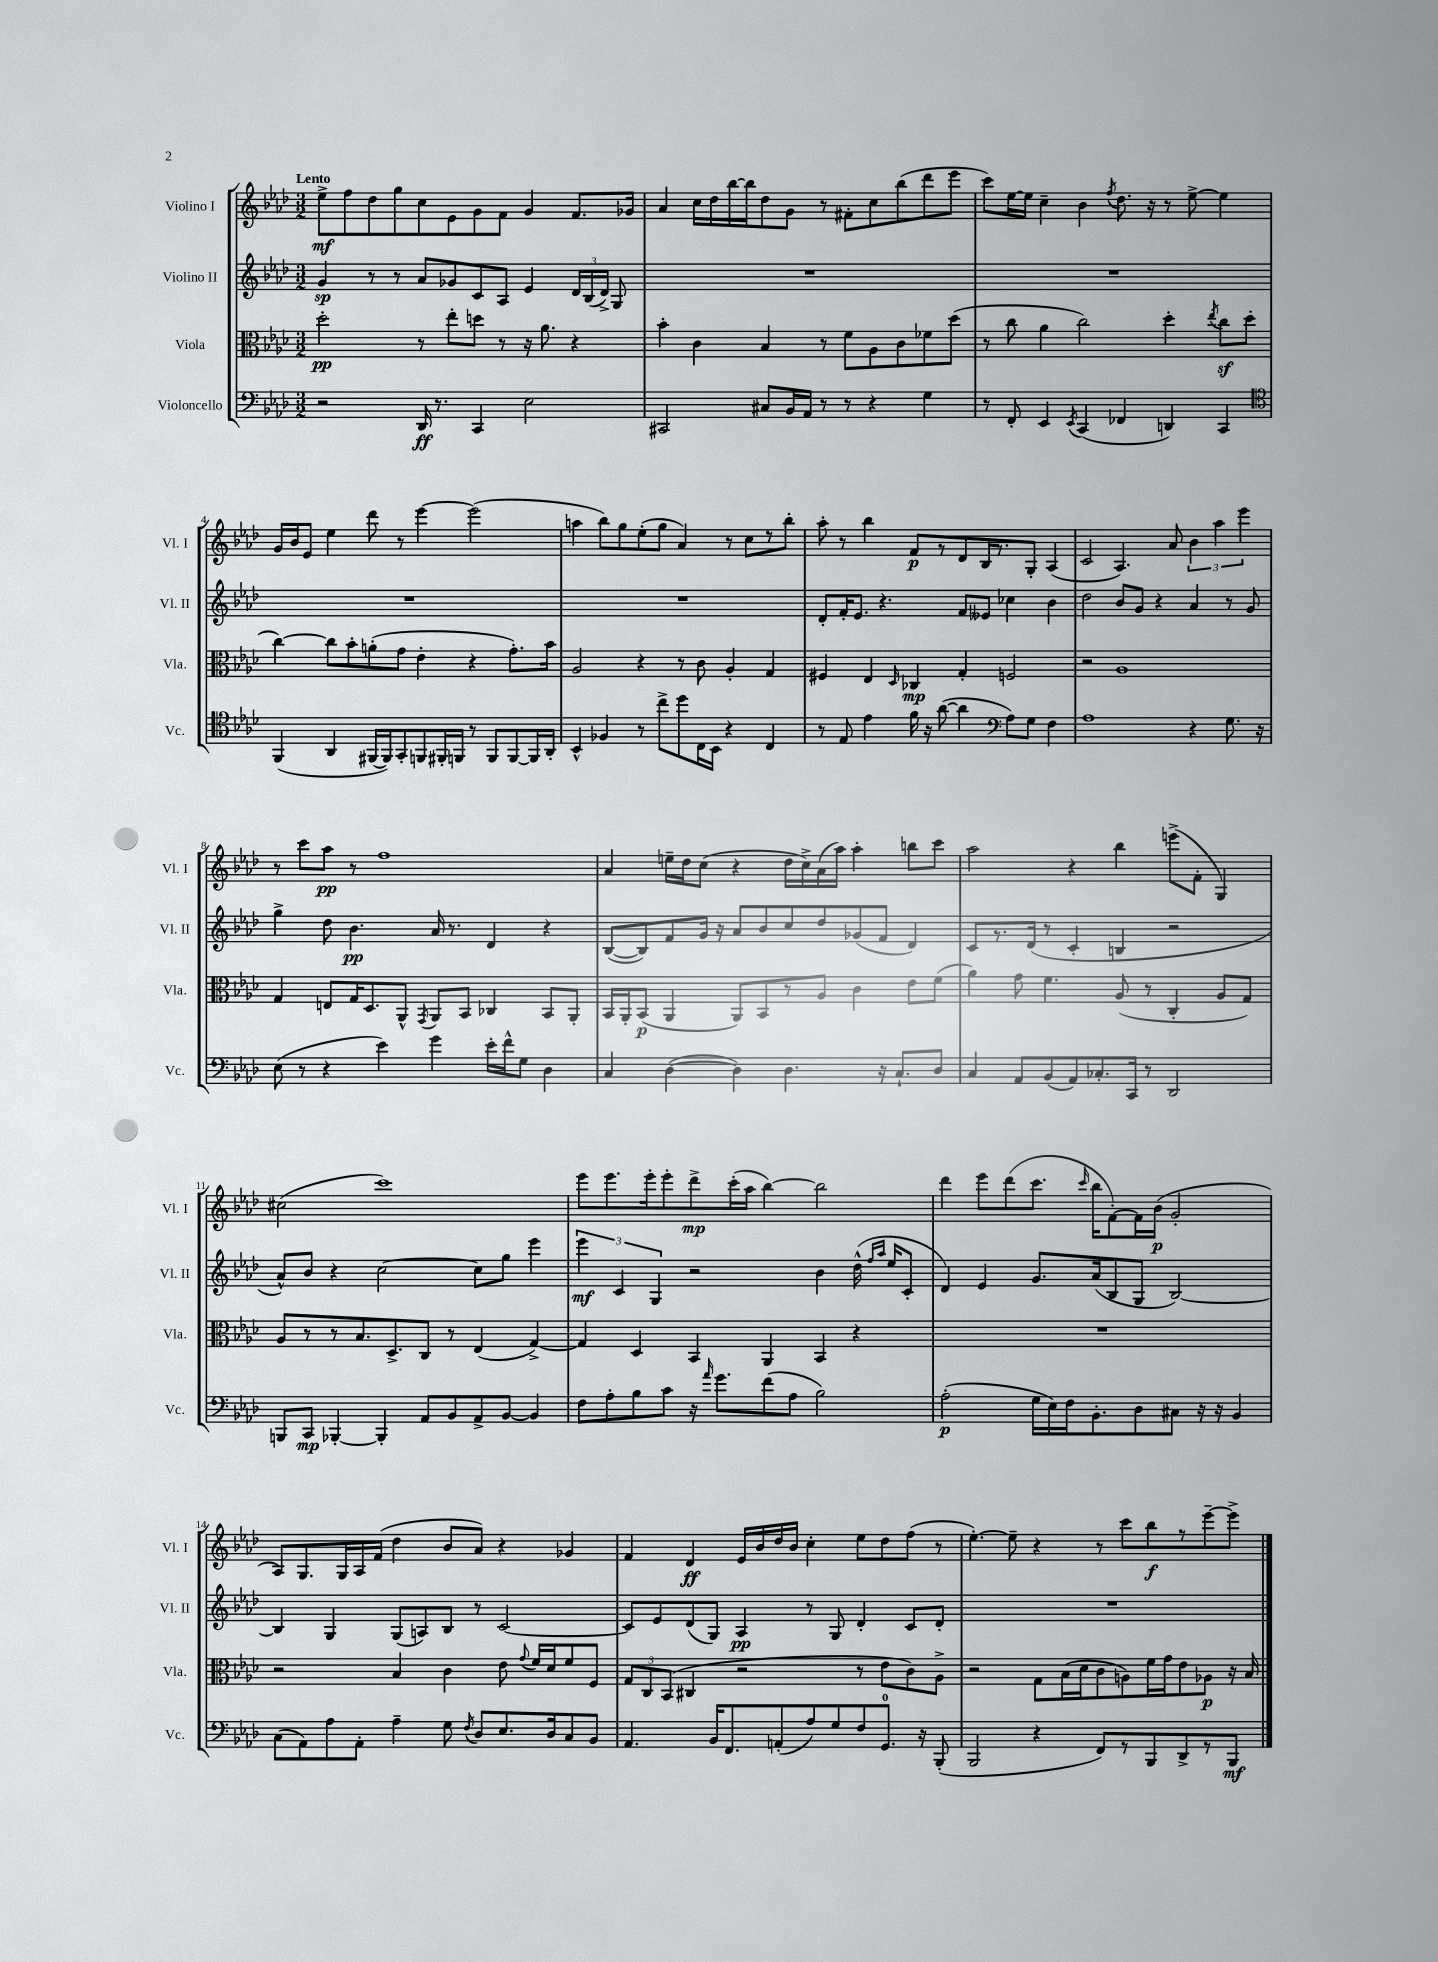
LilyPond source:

<<
\new StaffGroup <<
\new Staff = "s0" \with { instrumentName = "Violino I" shortInstrumentName = "Vl. I" } {
    \clef treble \key aes \major \numericTimeSignature \time 3/2 \tempo "Lento"
    \autoBeamOff ees''8[->\mf f''8 des''8 g''8 c''8 ees'8 g'8 f'8] g'4 f'8.[ ges'16] |
    aes'4 c''16[ des''16 bes''16~ bes''16 des''8 g'8] r8 fis'8[-. c''8 bes''8( des'''8 ees'''8] |
    c'''8[) ees''16~ ees''16] c''4-- bes'4 \acciaccatura { f''8 } des''8. r16 r8 ees''8~-> ees''4 |
    g'16[ bes'16 ees'8] ees''4 des'''8 r8 ees'''4~ ees'''2( |
    a''4 bes''8[) g''8 ees''8-.( g''8] aes'4) r8 c''8[ r8 bes''8]-. |
    aes''8-. r8 bes''4 f'8[\p r8 des'8 bes16 r8. g8]-. aes4( |
    c'2 aes4.) aes'8 \tuplet 3/2 { bes'4 aes''4 ees'''4 } |
    r8 c'''8[ aes''8]\pp r8 f''1 |
    aes'4 e''16[-- des''16 c''8]( r4 des''16[ c''16->) aes'16( aes''16]) aes''4-. b''8[ c'''8] |
    aes''2 r4 bes''4 e'''8[->( f'8]-. g4) |
    cis''2( c'''1) |
    ees'''8[ ees'''8. ees'''16-. ees'''8-. des'''8->\mp c'''16-.( aes''16] bes''4~) bes''2 |
    des'''4 ees'''8[ des'''8( c'''8.] \grace { c'''16 } bes''16[ f'8~-.) f'16 bes'16]\p( g'2-. |
    aes8[) g8. g16 aes16 f'16]( des''4 bes'8[ aes'8]) r4 ges'4 |
    f'4 des'4\ff ees'16[ bes'16 des''16 bes'16] c''4-. ees''8[ des''8 f''8]( r8 |
    ees''4.~-.) ees''8-- r4 r8 c'''8[ bes''8\f r8 ees'''8~-- ees'''8]-> \bar "|." |
}
\new Staff = "s1" \with { instrumentName = "Violino II" shortInstrumentName = "Vl. II" } {
    \clef treble \key aes \major \numericTimeSignature \time 3/2
    \autoBeamOff g'4\sp r8 r8 aes'8[ ges'8 c'8 aes8] ees'4 \tuplet 3/2 { des'16[ bes16( des'16]->) } g8 |
    R1. |
    R1. |
    R1. |
    R1. |
    des'8[-. f'16-. ees'8.] r4. f'8[ eeses'8] ces''4 bes'4 |
    des''2 bes'8[ g'8] r4 aes'4 r8 g'8 |
    g''4-> des''8 bes'4.\pp aes'16 r8. des'4 r4 |
    bes8[~( bes8) f'8 g'16] r16 aes'8[ bes'8 c''8 des''8 ges'8( f'8] des'4) |
    c'8[ r8. des'16]( r8 c'4-. b4 r2 |
    aes'8[-^) bes'8] r4 c''2~ c''8[ g''8] ees'''4 |
    \tuplet 3/2 { ees'''4\mf c'4 g4 } r2 bes'4 des''16-^( \grace { f''16[ aes''16] } ees''16[ c'8]-. |
    des'4) ees'4 g'8.[ aes'16( bes8 g8] bes2~) |
    bes4 g4 g8[( a8) bes8] r8 c'2~ |
    c'8[ ees'8 des'8( g8]) aes4\pp r8 g8 des'4-. c'8[ des'8]-. |
    R1. \bar "|." |
}
\new Staff = "s2" \with { instrumentName = "Viola" shortInstrumentName = "Vla." } {
    \clef alto \key aes \major \numericTimeSignature \time 3/2
    \autoBeamOff des''2-.\pp r8 ees''8[-. d''8] r8 r16 aes'8. r4 |
    bes'4-. c'4 bes4 r8 f'8[ aes8 c'8 fes'8 des''8]( |
    r8 c''8 aes'4 c''2) des''4-. \acciaccatura { ees''8 } c''8[\sf des''8]( |
    c''4~) c''8[ bes'8-. a'8-.( g'8] ees'4-. r4 g'8.[-.) bes'16] |
    aes2 r4 r8 c'8 aes4-. g4 |
    fis4 ees4 \grace { des16 } ces4\mp g4-. f2 |
    r2 aes1 |
    g4 e8[ g16 des8. aes,8]-^ \acciaccatura { g,8 } aes,8[ bes,8] ces4 bes,8[ aes,8]-. |
    bes,16[ aes,16-. bes,8]\p( aes,4 aes,8[) bes,8 r8 aes8] c'4 ees'8[ f'8]( |
    aes'4) g'8 f'4. aes8( r8 c4-. aes8[ g8]) |
    aes8[ r8 r8 bes8. des8.-> c8] r8 ees4( g4~->) |
    g4 des4 bes,4 aes,4 bes,4 r4 |
    R1. |
    r2 bes4 c'4 ees'8 \appoggiatura { g'8 } f'16[ des'16 f'8 f8] |
    \tuplet 3/2 { g8[ c8 bes,8]( } cis4 r2 r8 ees'8[ c'8) aes8]-> |
    r2 g8[ bes16( des'16 c'8 a8) f'16 g'16 ees'8 aes8]\p r16 bes16 \bar "|." |
}
\new Staff = "s3" \with { instrumentName = "Violoncello" shortInstrumentName = "Vc." } {
    \clef bass \key aes \major \numericTimeSignature \time 3/2
    \autoBeamOff r2 des,16\ff r8. c,4 ees2 |
    cis,2 cis8[ bes,16 aes,16] r8 r8 r4 g4 |
    r8 f,8-. ees,4 \acciaccatura { ees,8 } c,4( fes,4 d,4) c,4 |
    \clef tenor f,4( aes,4 fis,16[~ fis,16) g,8-. f,8 fis,16-. f,16] r8 f,8[ f,8~ f,16 aes,16]-. |
    bes,4-^ fes4 r8 c''8[-> des''8 c16 bes,16] r4 c4 |
    r8 ees8 ees'4 f'16 r16 aes'8~( aes'4 \clef bass aes8[) g8] f4 |
    aes1 r4 g8. r16 |
    ees8( r8 r4 ees'4) g'4 ees'16[-. f'16-^ g8] des4 |
    c4 des4~( des4) des4. r16 c8.[-! des8] |
    c4 aes,8[ bes,8( aes,8) ces8.-. c,16] r8 des,2 |
    b,,8[ c,8]\mp bes,,4~-. bes,,4-. aes,8[ bes,8 aes,8-> bes,8]~ bes,4 |
    f8[ aes8-. bes8 c'8] r16 \grace { aes'16 } g'8.[ f'8( aes8] bes2) |
    aes2-.\p( g16[ ees16) f16 bes,8.-. des8 cis8] r16 r16 bes,4 |
    c8[( aes,8) aes8 aes,8]-. aes4-- g8 \acciaccatura { f8 } des8[ ees8. des16 c8 bes,8] |
    aes,4. bes,16[ f,8. a,8-.( aes8) g8 f8 g,8.]-0 r16 bes,,8-.( |
    bes,,2 r4 f,8[) r8 bes,,8 des,8-> r8 bes,,8]\mf \bar "|." |
}
>>
>>
